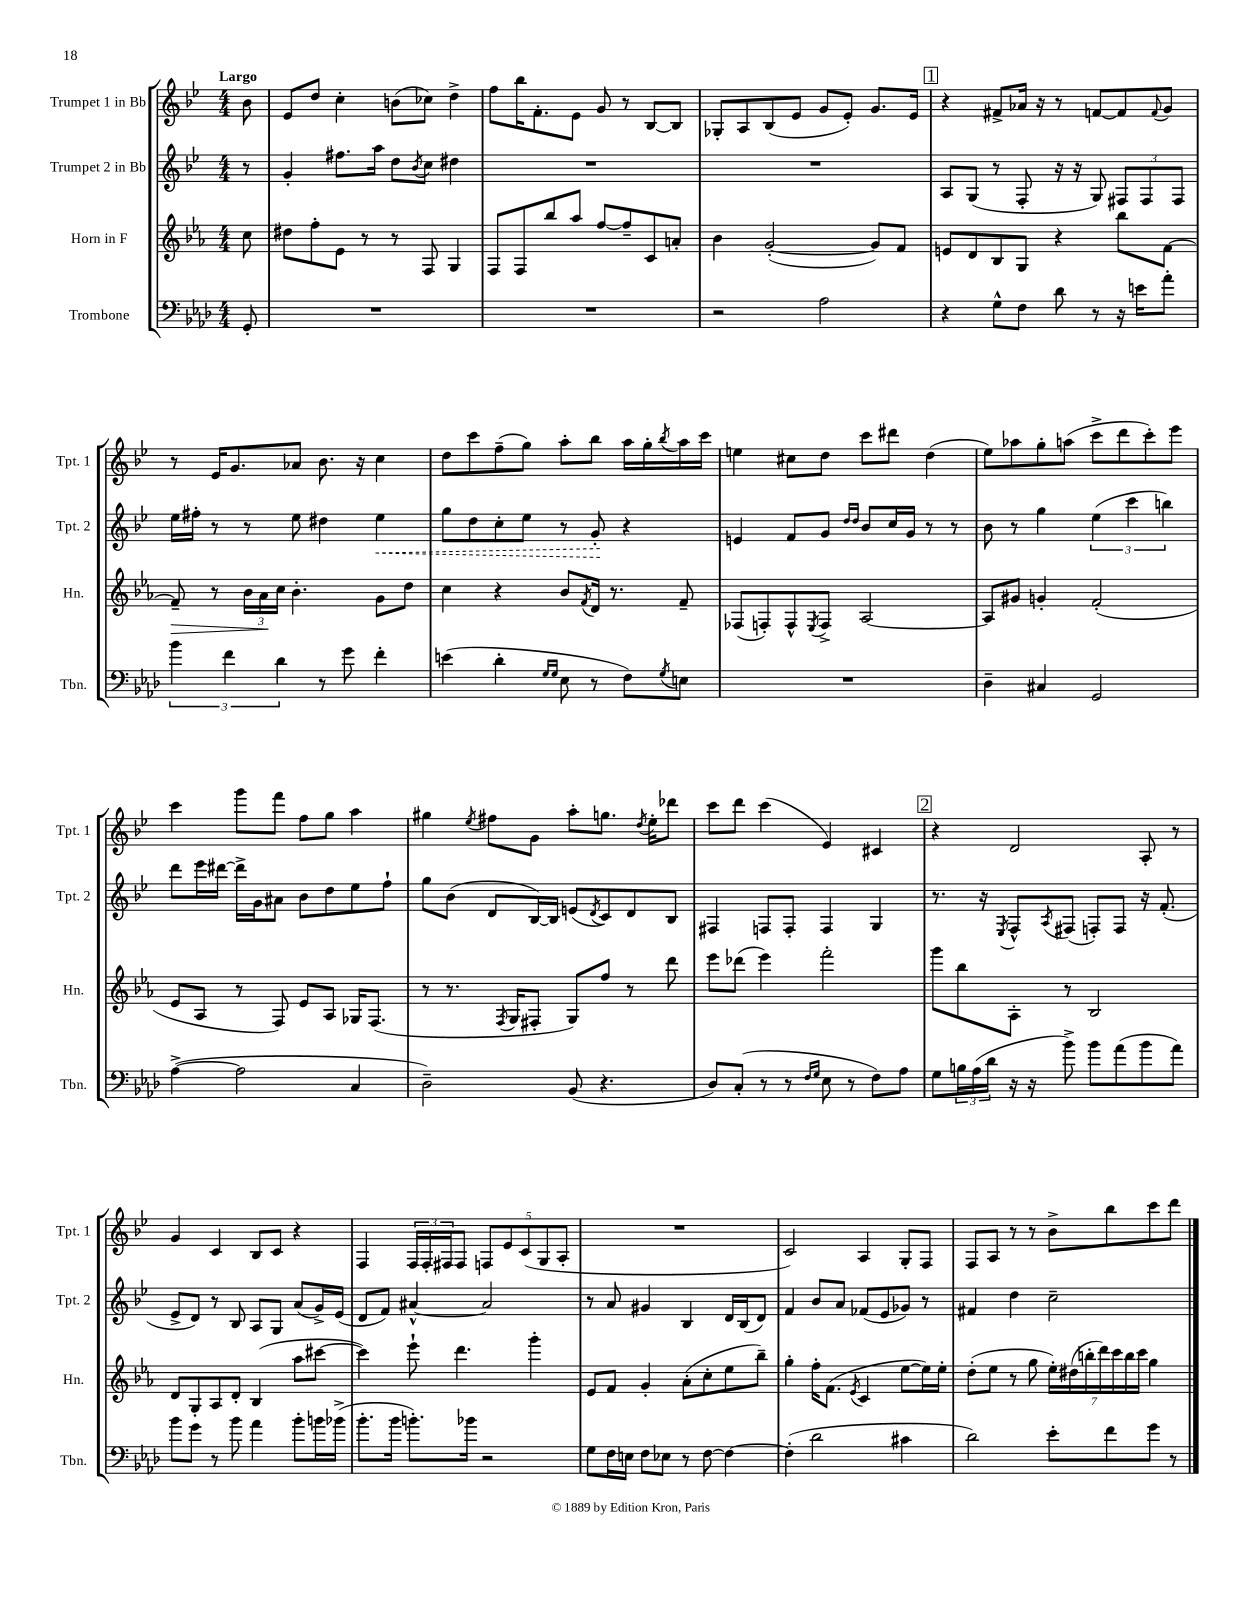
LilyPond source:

<<
\new StaffGroup <<
\new Staff = "s0" \with { instrumentName = "Trumpet 1 in Bb" shortInstrumentName = "Tpt. 1" } {
    \clef treble \key bes \major \numericTimeSignature \time 4/4 \partial 8 \tempo "Largo"
    bes'8 |
    ees'8 d''8 c''4-. b'8( ces''8) d''4-> |
    f''8 bes''16 f'8.-. ees'8 g'8 r8 bes8~ bes8 |
    ges8-. a8 bes8( ees'8 g'8 ees'8-.) g'8. ees'16 |
    \mark \markup { \box "1" } r4 fis'8-> aes'16 r16 r8 f'8~ f'8 \appoggiatura { f'8 } g'8 |
    r8 ees'16 g'8. aes'8 bes'8. r16 c''4 |
    d''8 c'''8 f''8--( g''8) a''8-. bes''8 a''16 g''16-. \acciaccatura { bes''8 } a''16 c'''16 |
    e''4 cis''8 d''8 c'''8 dis'''8 d''4( |
    ees''8) aes''8 g''8-. a''8( c'''8-> d'''8 c'''8-.) ees'''8 |
    c'''4 g'''8 f'''8 f''8 g''8 a''4 |
    gis''4 \acciaccatura { ees''8 } fis''8 g'8 a''8-. g''8. \acciaccatura { d''8 } ees''16-. des'''8 |
    c'''8 d'''8 c'''4( ees'4) cis'4 |
    \mark \markup { \box "2" } r4 d'2 a8-. r8 |
    g'4 c'4 bes8 c'8 r4 |
    f4 \tuplet 3/2 { f16 f16-. fis16 } fis8 \tuplet 5/4 { f8 ees'8 c'8( g8 a8-. } |
    R1 |
    c'2) a4 g8-. f8 |
    f8 a8 r8 r8 bes'8-> bes''8 c'''8 d'''8 \bar "|." |
}
\new Staff = "s1" \with { instrumentName = "Trumpet 2 in Bb" shortInstrumentName = "Tpt. 2" } {
    \clef treble \key bes \major \numericTimeSignature \time 4/4 \partial 8
    r8 |
    g'4-. fis''8. a''16 d''8 \acciaccatura { bes'8 } c''8 dis''4 |
    R1 |
    R1 |
    \mark \markup { \box "1" } a8 g8( r8 f8-. r16 r16 g8) \tuplet 3/2 { fis8 fis8 fis8 } |
    ees''16 fis''16-. r8 r8 ees''8 dis''4 \once \override Hairpin.style = #'dashed-line ees''4\< |
    g''8 d''8 c''8-. ees''8 r8 g'8-.\! r4 |
    e'4 f'8 g'8 \grace { d''16 d''16 } bes'8 c''16 g'16 r8 r8 |
    bes'8 r8 g''4 \tuplet 3/2 { ees''4( c'''4 b''4) } |
    d'''8 ees'''16 dis'''16~ dis'''16-> g'16 ais'8 bes'8 d''8 ees''8 f''8-! |
    g''8 bes'8( d'8 bes16~) bes16 e'8( \acciaccatura { d'8 } c'8) d'8 bes8 |
    fis4 f8 f8-. f4 g4 |
    \mark \markup { \box "2" } r8. r16 \acciaccatura { ees8 } f8-^ \acciaccatura { a8 } fis8( f8-.) f8 r16 f'8.-.( |
    ees'8-> d'8) r8 bes8 a8 g8 a'8( g'16->) ees'16( |
    d'8 f'8) ais'4~-^ ais'2 |
    r8 a'8 gis'4 bes4 d'16 bes16( d'8) |
    f'4 bes'8 a'8 fes'8( ees'8 ges'8) r8 |
    fis'4 d''4 c''2-- \bar "|." |
}
\new Staff = "s2" \with { instrumentName = "Horn in F" shortInstrumentName = "Hn." } {
    \clef treble \key ees \major \numericTimeSignature \time 4/4 \partial 8
    c''8 |
    dis''8 f''8-. ees'8 r8 r8 f8 g4 |
    f8 f8 bes''8 aes''8 f''8~ f''8-- c'8 a'8-. |
    bes'4 g'2~-.( g'8) f'8 |
    \mark \markup { \box "1" } e'8 d'8 bes8 g8 r4 bes''8 f'8~ |
    f'8--\> r8 \tuplet 3/2 { bes'16 aes'16\! c''16 } bes'4.-. g'8 d''8 |
    c''4 r4 bes'8 \acciaccatura { f'8 } d'16 r8. f'8-- |
    fes8( f8-.) f8-^ \acciaccatura { ees8 } f8-> aes2~ |
    aes8 gis'8 g'4-. f'2-.( |
    ees'8 aes8 r8 f8) ees'8 aes8 ges16 f8.( |
    r8 r8. \acciaccatura { f8 } g16 fis8-. g8) f''8 r8 d'''8 |
    ees'''8 des'''8( ees'''4) f'''2-. |
    \mark \markup { \box "2" } g'''8 bes''8 aes8-. r8 bes2 |
    d'8 g8-. aes8 d'8-. bes4( aes''8 cis'''8~ |
    cis'''4) ees'''8-! d'''4. g'''4-. |
    ees'8 f'8 g'4-. aes'8-.( c''8-. ees''8 bes''8--) |
    g''4-. f''16-. f'8.( \acciaccatura { ees'8 } c'4 ees''8~ ees''16) ees''16-. |
    d''8-.( ees''8 r8 g''8 \tuplet 7/4 { ees''16-.) dis''16( b''16-. d'''16) c'''16 b''16 c'''16 } g''4 \bar "|." |
}
\new Staff = "s3" \with { instrumentName = "Trombone" shortInstrumentName = "Tbn." } {
    \clef bass \key aes \major \numericTimeSignature \time 4/4 \partial 8
    g,8-. |
    R1 |
    R1 |
    r2 aes2 |
    \mark \markup { \box "1" } r4 g8-^ f8 des'8 r8 r16 e'16 aes'8-. |
    \tuplet 3/2 { bes'4 f'4 des'4 } r8 g'8 f'4-. |
    e'4( des'4-. \grace { g16 g16 } ees8 r8 f8) \acciaccatura { g8 } e8 |
    R1 |
    des4-- cis4 g,2 |
    aes4~->( aes2 c4 |
    des2--) bes,8( r4. |
    des8) c8-.( r8 r8 \grace { f16 g16 } ees8 r8 f8) aes8 |
    \mark \markup { \box "2" } g8 \tuplet 3/2 { b16 aes16( des'16 } r16 r16 bes'8->) bes'8 aes'8( bes'8 aes'8) |
    bes'8 g'8 r8 bes'8 aes'4 bes'8-. b'16 bes'16->( |
    bes'8.-. bes'16 b'8.-.) bes'16 r2 |
    g8 f16 e16 f8 ees8 r8 f8~ f4~ |
    f4-.( des'2 cis'4 |
    des'2) ees'8-. f'8 g'8 r8 \bar "|." |
}
>>
>>
\layout { \context { \Score \remove "Bar_number_engraver" } }
